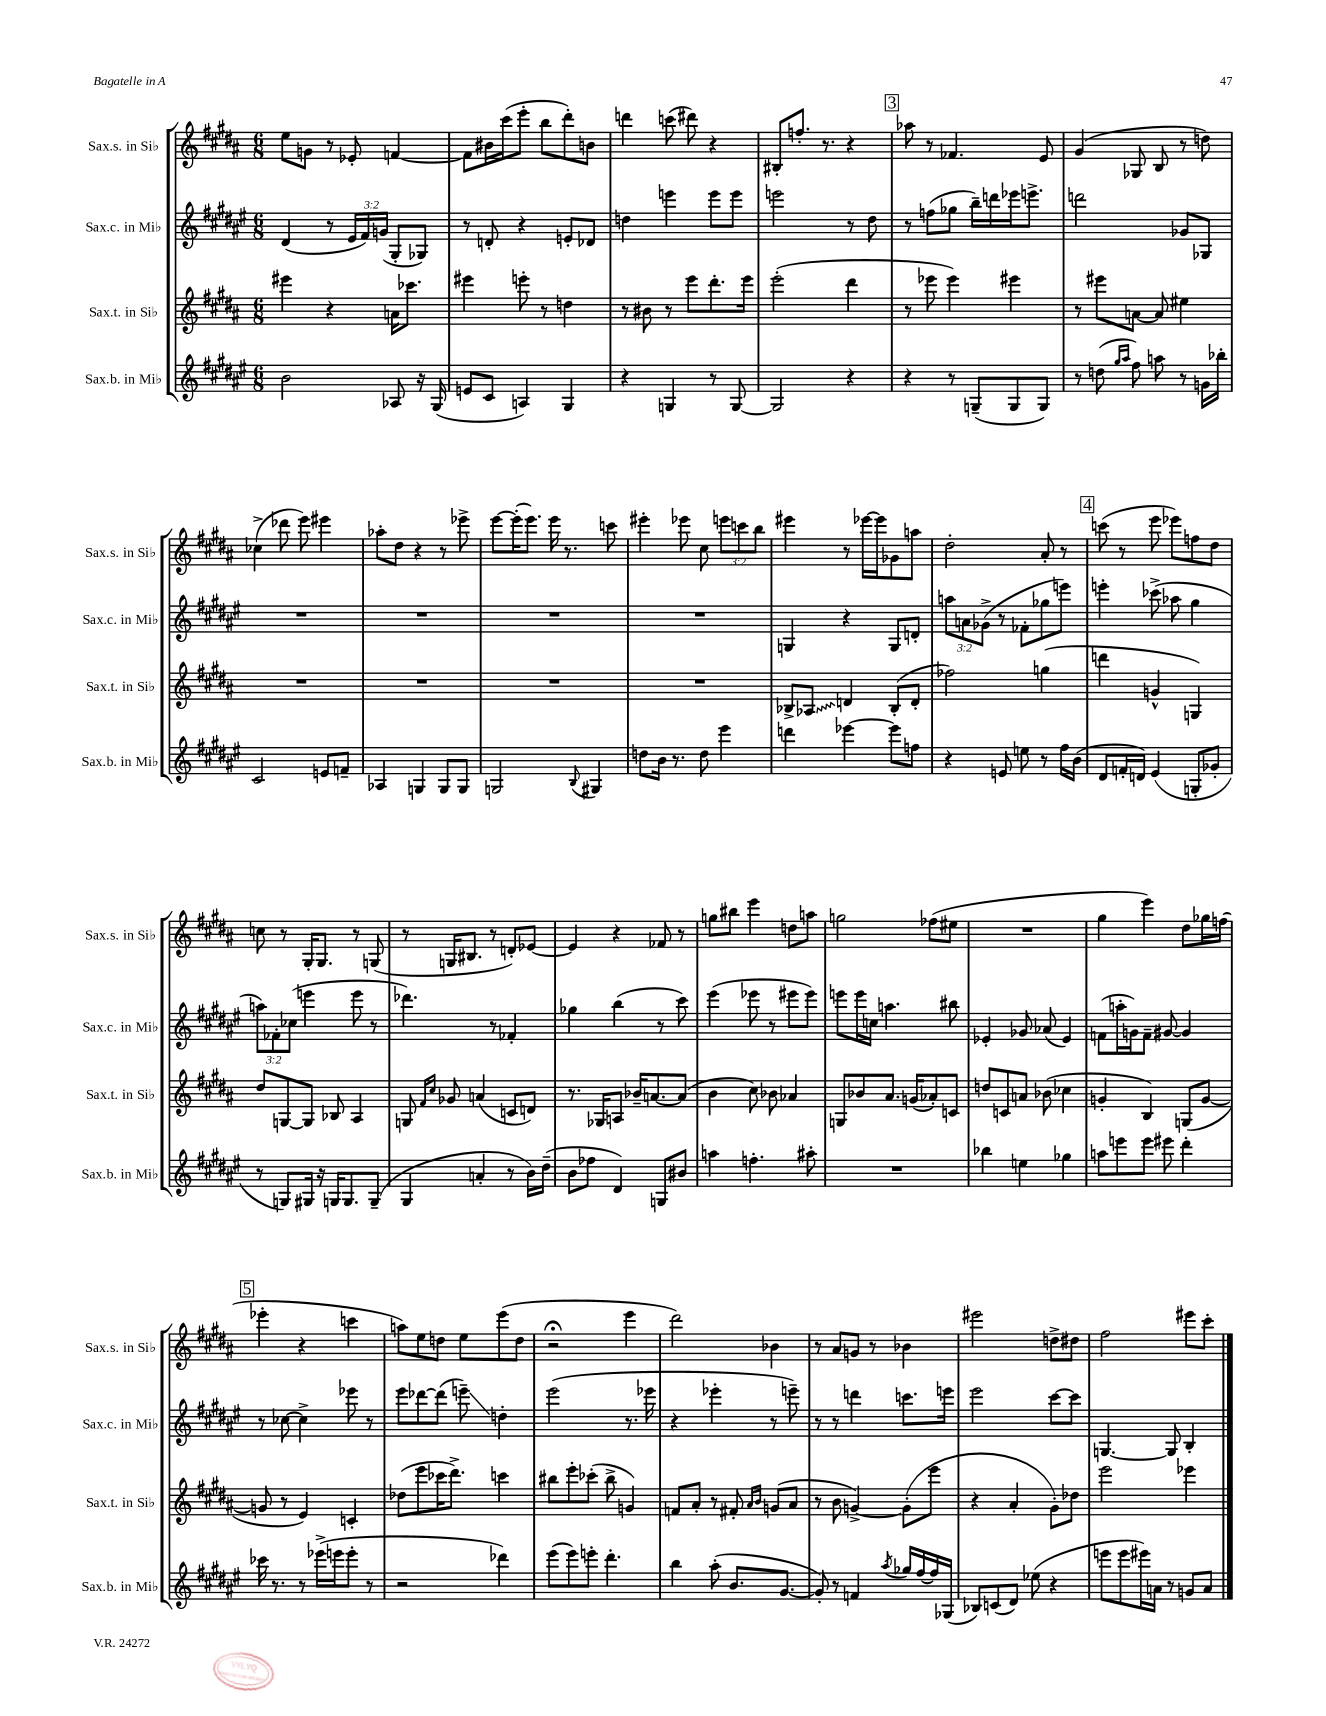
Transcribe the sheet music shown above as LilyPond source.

<<
\new StaffGroup <<
\new Staff = "s0" \with { instrumentName = "Sax.s. in Sib" shortInstrumentName = "Sax.s. in Sib" } {
    \clef treble \key b \major \numericTimeSignature \time 6/8 \override Staff.TupletNumber.text = #tuplet-number::calc-fraction-text
    \autoBeamOff e''8[ g'8] r8 ees'8-. f'4~ |
    f'8[ bis'16 cis'''16( e'''8]-. b''8[ dis'''8-.) b'8] |
    d'''4 c'''8( dis'''8) r4 |
    bis8[-. f''8.]-. r8. r4 |
    \mark \markup { \box "3" } aes''8 r8 fes'4. e'8 |
    gis'4( ges8 b8 r8 d''8) |
    ces''4->( des'''8 e'''8) eis'''4 |
    aes''8[-. dis''8] r4 r8 ees'''8-> |
    e'''8[~ e'''16-.( e'''8.]) e'''16 r8. c'''8 |
    eis'''4-. ees'''8 cis''8 \tuplet 3/2 { e'''8[ c'''8 b''8] } |
    eis'''4 r8 ees'''16[~ ees'''16 ges'8 a''8] |
    dis''2-. ais'8-. r8 |
    \mark \markup { \box "4" } c'''8( r8 e'''8 ees'''8[) f''8 dis''8] |
    c''8 r8 gis16[-. gis8.] r8 g8( |
    r8 g16[ bis8.] r8 d'8[-.) ees'8]~ |
    ees'4 r4 fes'8 r8 |
    g''8[ bis''8] e'''4 d''8[ a''8] |
    g''2 fes''8[( eis''8] |
    R2. |
    gis''4 e'''4) dis''8[ ges''16 f''16]( |
    \mark \markup { \box "5" } ees'''4-. r4 c'''4 |
    a''8[) e''8 d''8] e''8[ e'''8( d''8] |
    r2\fermata e'''4 |
    dis'''2) bes'4 |
    r8 ais'8[ g'8] r8 bes'4 |
    eis'''2 d''8[-> dis''8] |
    fis''2 eis'''8[ cis'''8]-. \bar "|." |
}
\new Staff = "s1" \with { instrumentName = "Sax.c. in Mib" shortInstrumentName = "Sax.c. in Mib" } {
    \clef treble \key fis \major \numericTimeSignature \time 6/8 \override Staff.TupletNumber.text = #tuplet-number::calc-fraction-text
    \autoBeamOff dis'4( r8 \tuplet 3/2 { eis'16[ fis'16) g'16]( } gis8[-. ges8]) |
    r8 d'8-. r4 e'8[-. des'8] |
    d''4 e'''4 e'''8[ e'''8] |
    e'''2 r8 dis''8 |
    \mark \markup { \box "3" } r8 f''8[( ges''8] b''16[--) d'''16 ees'''16 e'''8.]-> |
    d'''2 ges'8[ ges8] |
    R2. |
    R2. |
    R2. |
    R2. |
    g4 r4 g8[ d'8]-. |
    \tuplet 3/2 { a''8[ a'8 ges'8]->( } r8 fes'8[-. ges''8 e'''8]) |
    \mark \markup { \box "4" } e'''4-. ces'''8->( aes''8 gis''4 |
    \tuplet 3/2 { a''8[) fes'8-. ces''8]( } e'''4 e'''8 r8 |
    des'''4.) r8 fes'4-. |
    ges''4 b''4( r8 cis'''8) |
    eis'''4( ees'''8 r8 eis'''8[ eis'''8]) |
    e'''8[ e'''16 c''16] a''4. bis''8 |
    ees'4-. ges'8 aes'8( ees'4) |
    f'8[( a''16-. g'16) f'8]-- gis'8~ gis'4 |
    \mark \markup { \box "5" } r8 ces''8~ ces''4-> ees'''8 r8 |
    eis'''8[ des'''8~ des'''8]( e'''8--\glissando) d''4-. |
    eis'''2( r8. ees'''16 |
    r4 ees'''4-. r8 e'''8--) |
    r8 r8 d'''4 c'''8.[ e'''16] |
    eis'''2 cis'''8[~ cis'''8] |
    g4.~ g8 b4-. \bar "|." |
}
\new Staff = "s2" \with { instrumentName = "Sax.t. in Sib" shortInstrumentName = "Sax.t. in Sib" } {
    \clef treble \key b \major \numericTimeSignature \time 6/8
    \autoBeamOff eis'''4 r4 a'16[ ces'''8.] |
    eis'''4 e'''8-. r8 d''4 |
    r8 bis'8 r8 e'''8[ dis'''8.-. e'''16] |
    e'''2-.( dis'''4 |
    \mark \markup { \box "3" } r8 ees'''8 ees'''4) eis'''4 |
    r8 eis'''8[ a'8]~ a'8 eis''4 |
    R2. |
    R2. |
    R2. |
    R2. |
    bes8[-> \once \override Glissando.style = #'zigzag aes8]\glissando d'4 bes8[-.( d'8]-. |
    fes''2) g''4( |
    \mark \markup { \box "4" } d'''4 g'4-^ g4) |
    dis''8[ g8~ g8] bes8 ais4 |
    g8 \grace { fis'16[ cis''16] } ges'8 a'4( c'8[ d'8]) |
    r8. ges16[ a8] bes'16[-- a'8.~ a'8]( |
    b'4 cis''8) bes'8 aes'4 |
    g8[ bes'8 ais'8.] g'16[( aes'8-.) c'8] |
    d''8[ c'8 a'8] bes'8( ces''4 |
    g'4-. b4) g8[( g'8]~ |
    \mark \markup { \box "5" } g'8 r8 e'4) c'4-. |
    des''8[( e'''8 ces'''16 dis'''8.]->) c'''4 |
    bis''8[ e'''8-. ces'''8]-.( bis''8-> g'4) |
    f'8[ ais'8]-. r8 fis'8-. \grace { ais'16[ b'16] } g'8[( ais'8] |
    r8 b'8 g'4~->) g'8[-.( e'''8] |
    r4 ais'4-. gis'8[-.) des''8] |
    e'''2 ees'''4 \bar "|." |
}
\new Staff = "s3" \with { instrumentName = "Sax.b. in Mib" shortInstrumentName = "Sax.b. in Mib" } {
    \clef treble \key fis \major \numericTimeSignature \time 6/8
    \autoBeamOff b'2 aes8 r16 gis16( |
    e'8[ cis'8] a4) gis4 |
    r4 g4 r8 g8~ |
    g2 r4 |
    \mark \markup { \box "3" } r4 r8 g8[--( g8 g8]) |
    r8 d''8( \grace { gis''16[ ais''16] } fis''8) a''8 r8 g'16[ bes''16]-. |
    cis'2 e'8[ f'8]-- |
    aes4 g4 g8[ g8] |
    g2 \appoggiatura { b8 } gis4 |
    d''8[ b'16] r8. d''8 eis'''4 |
    d'''4 ees'''4~ ees'''8[ f''8] |
    r4 e'8 e''8 r8 fis''16[ b'16]( |
    \mark \markup { \box "4" } dis'8[ f'16-. d'16]) eis'4( g8[-. ges'8]-. |
    r8 g8[) gis16] r16 g16[ g8. g8]--( |
    gis4 a'4-. r8 b'16[) dis''16]--( |
    b'8[ fes''8] dis'4) g8[ bis'8] |
    a''4 f''4.-. ais''8-. |
    R2. |
    bes''4 e''4 ges''4 |
    a''8[ e'''8 e'''8] eis'''8 dis'''4-. |
    \mark \markup { \box "5" } ces'''16 r8. r8 ees'''16[->( e'''16 e'''8]-. r8 |
    r2 des'''4) |
    eis'''8[( eis'''8) e'''8]-. dis'''4.-. |
    b''4 ais''8-.( b'8.[ gis'8.]~ |
    gis'8-.) r8 f'4 \acciaccatura { ais''8 } ges''16[ fis''16~ fis''16 ges16]( |
    bes8[) c'8( dis'8]) ees''8( r4 |
    e'''8[ e'''8 eis'''16) a'16] r8 g'8[ a'8] \bar "|." |
}
>>
>>
\layout { \context { \Score \remove "Bar_number_engraver" } }
